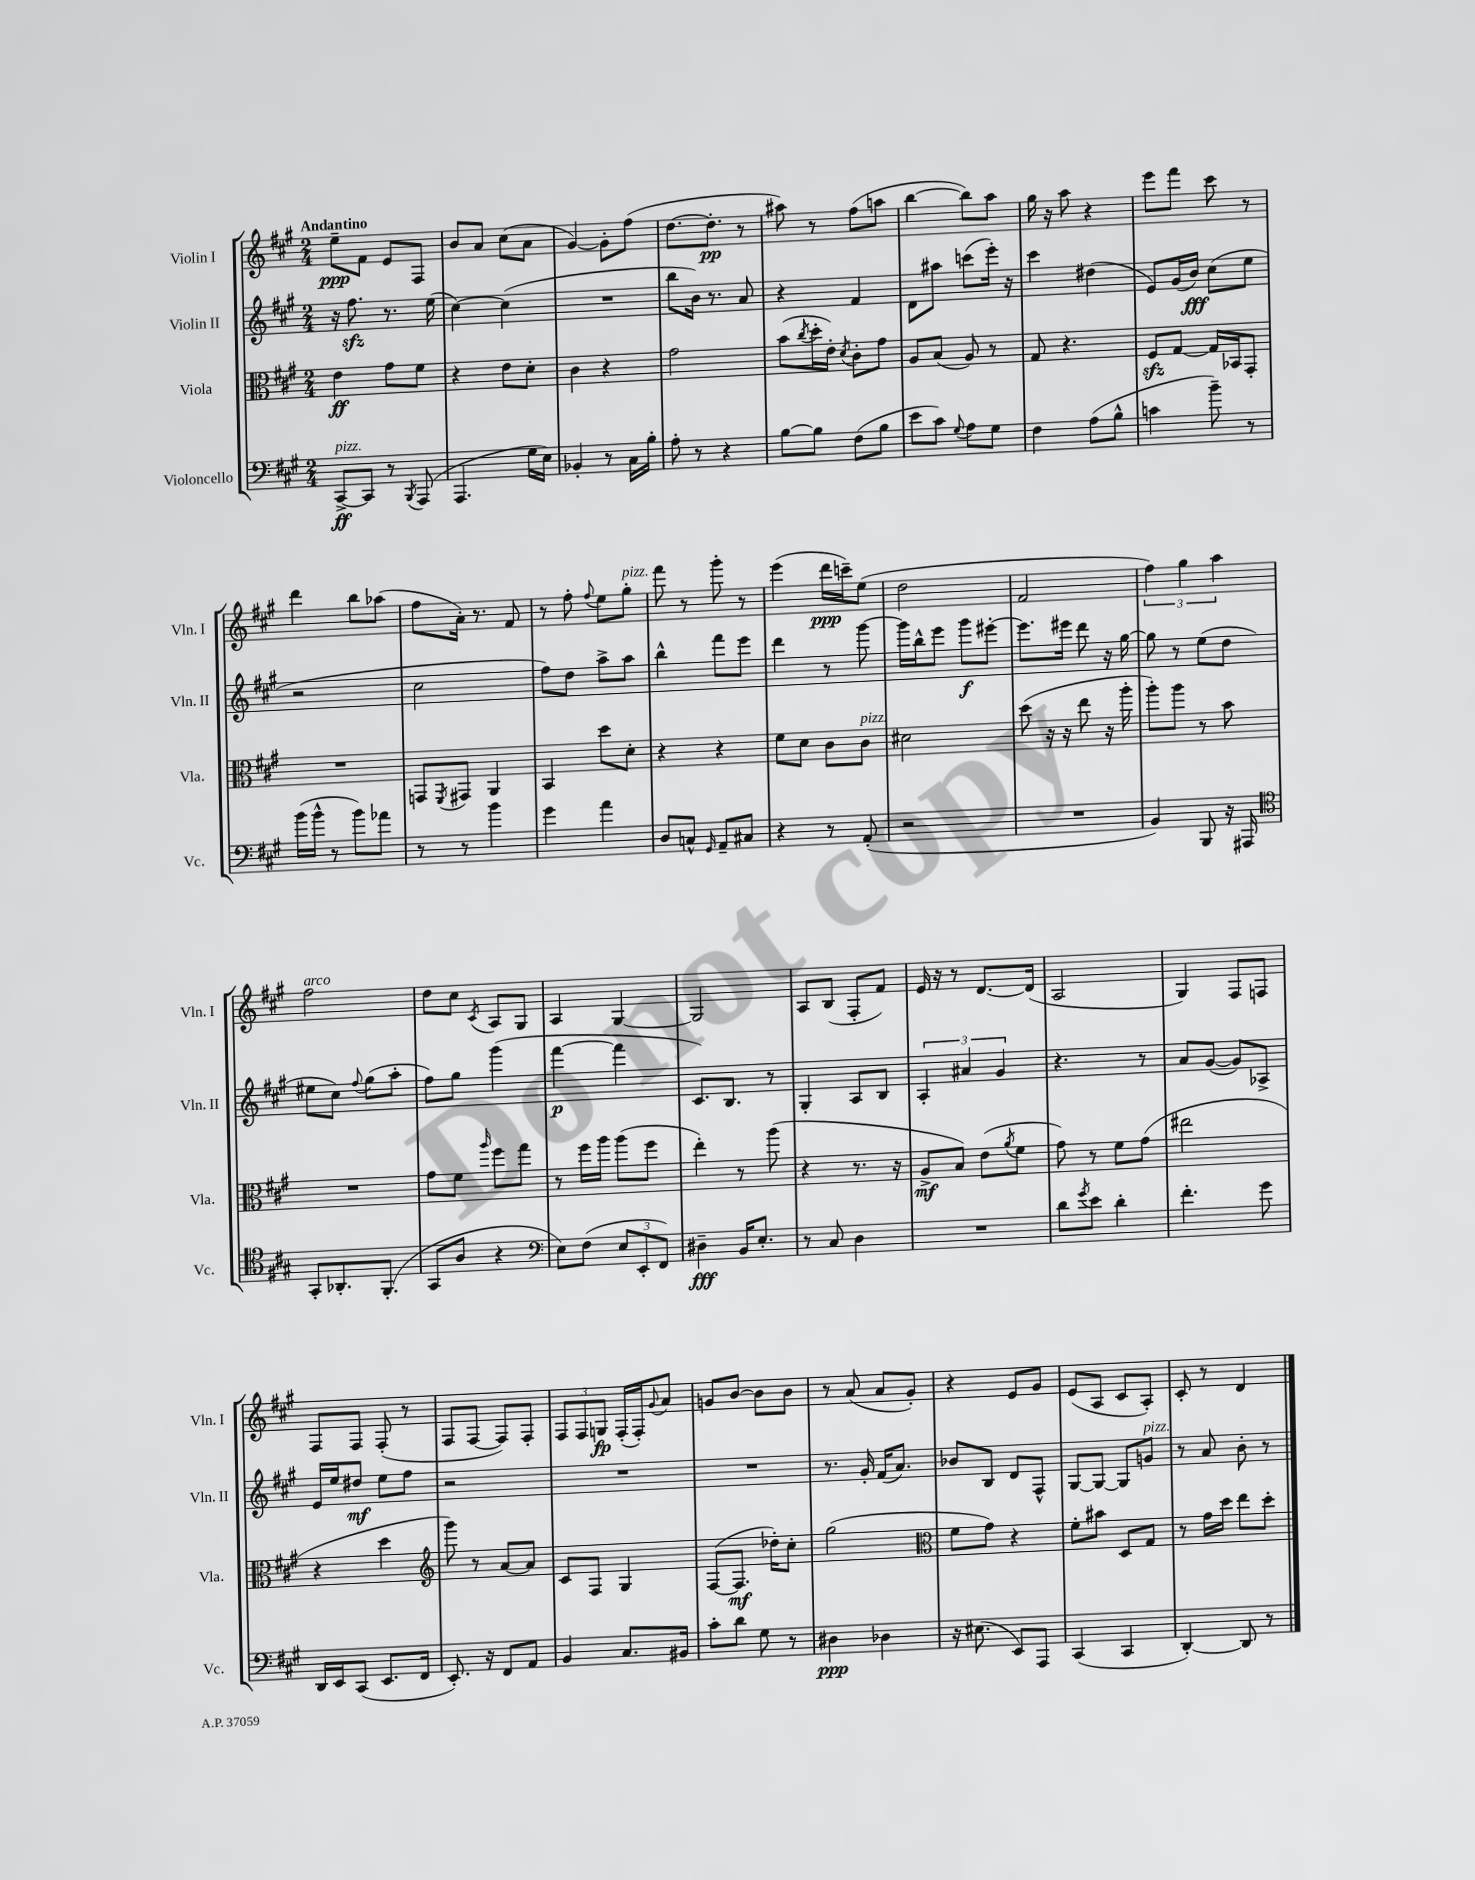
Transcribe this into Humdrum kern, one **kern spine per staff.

**kern	**kern	**kern	**kern
*staff4	*staff3	*staff2	*staff1
*clefF4	*clefC3	*clefG2	*clefG2
*k[f#c#g#]	*k[f#c#g#]	*k[f#c#g#]	*k[f#c#g#]
*M2/4	*M2/4	*M2/4	*M2/4
[8CC#^	4e	16r	8ee~
.	.	8.ff#	.
8CC#]	.	.	8f#
8r	8g#	8.r	8e
8qBBB	.	.	.
(8AAA	8f#	.	8F#
.	.	(16ee	.
=	=	=	=
4.AAA	4r	[4cc#)	8b
.	.	.	8a
.	8e	(4cc#]	(8cc#
16G#	8d'	.	8a
16E)	.	.	.
=	=	=	=
4BB-'	4c#	2r	[4g#)
8r	4r	.	8g#']
16C#	.	.	(8ff#
16B'	.	.	.
=	=	=	=
8A'	2g#	8bb	[8.dd
8r	.	16b)	.
.	.	8.r	8.dd']
4r	.	.	.
.	.	8a	8r
=	=	=	=
[8B	(8b	4r	8aa#)
.	8qcc#	.	.
8B]	16dd'	.	8r
.	16e')	.	.
.	8qd	.	.
(8F#	8c#'	4f#	(8ff#
8B	8g#	.	8aa
=	=	=	=
8e	8A	8d	[4bb
8c#)	(8B	8aa#	.
8qqG#	.	.	.
8A	8A)	(8ccc	8bb])
8G#	8r	16eee')	8aa
.	.	16r	.
=	=	=	=
4F#	8G#	4ccc#	16gg#
.	.	.	16r
.	4.r	.	8aa
(8A	.	(4dd#	4r
8B^^	.	.	.
=	=	=	=
4c	8F#	8e)	8eee
.	[8G#	(16g#	8fff#
.	.	16b)	.
8b~)	16G#]	(8cc#	8ccc#
.	16BB-	.	.
8r	8GG#'	8ee	8r
=	=	=	=
(16b	2r	2r	4ddd
16b^^	.	.	.
8r	.	.	.
8b)	.	.	8bb
8a-	.	.	(8aa-
=	=	=	=
8r	8GG	2cc#	8ff#
.	8qFF#	.	.
8r	8GG#	.	16a')
.	.	.	8.r
4b	4AA	.	.
.	.	.	8f#
=	=	=	=
4g#	4BB	8ff#)	8r
.	.	8dd	8ff#'
.	.	.	8qqff#
4a	8dd	8aa^	8ee
.	8d'	8aa	8gg#'
=	=	=	=
8D	4r	4bb^^	8fff#
8C^^	.	.	8r
16qqGG#	.	.	.
8AA~	4r	8fff#	8ggg#'
8C#	.	8eee	8r
=	=	=	=
4r	8f#	4ddd	(4eee
.	8d	.	.
8r	8c#	8r	16ddd
.	.	.	16ccc~)
(8AA'	8c#	[8ggg#	(8ee
=	=	=	=
2r	2d#	16ggg#]	2dd
.	.	16bb^^	.
.	.	8eee	.
.	.	8ggg#	.
.	.	[8eee#'	.
=	=	=	=
2r	(8dd	8.eee#]	2f#
.	16r	.	.
.	16r	16eee#	.
.	8ee	8ddd	.
.	16r	16r	.
.	16aa'	[16gg#	.
=	=	=	=
4BB)	8aa')	8gg#]	6ff#)
.	8aa	8r	.
.	.	.	6gg#
8BBB	8r	(8ee	.
.	.	.	6aa
16r	8b	8dd	.
16AAA#	.	.	.
=	=	=	=
*clefC4	*	*	*
8GG#'	2r	8ee#	2ff#
8.AA-'	.	8cc#)	.
.	.	8qqff#	.
.	.	(8gg#	.
(8.FF#'	.	.	.
.	.	8aa'	.
=	=	=	=
8GG#	8g#	8ff#)	8dd
8A	8f#	8gg#	8cc#
.	16qqaa	.	8qc#
4r	8ff#	(4ggg#	8A
.	8gg#	.	8G#
=	=	=	=
*clefF4	*	*	*
8E)	8r	[4fff#	4A
(8F#	16ff#	.	.
.	16aa	.	.
12E	(8aa	4fff#]	[4G#
12EE'	.	.	.
.	8ff#	.	.
12FF#)	.	.	.
=	=	=	=
4D#~	4ee')	8.c#)	2G#]
.	.	8.B	.
16BB	8r	.	.
8.E'	.	.	.
.	(8aa	8r	.
=	=	=	=
8r	4r	4G#'	8A
8C#	.	.	(8B
4D	8.r	8A	8F#'
.	.	8B	8f#)
.	16r	.	.
=	=	=	=
2r	8A^	6A'	16e
.	.	.	16r
.	8B)	.	8r
.	.	6a#	.
.	(8e	.	[8.d
.	.	6g#	.
.	8qa	.	.
.	8f#	.	.
.	.	.	(16d]
=	=	=	=
8d	8g#)	4.r	2A
8qg#	.	.	.
8e	8r	.	.
4d'	8f#	.	.
.	(8g#	8r	.
=	=	=	=
4.f#'	2ee#	8a	4G#)
.	.	([8g#	.
.	.	8g#])	8F#
8g#	.	8A-^	8F
=	=	=	=
16DD	4r	16e	8F#
16EE	.	16ee	.
(8CC#	.	8dd#	8F#
8.EE	4dd	8ee	(8F#'
.	.	8ff#	8r
16FF#	.	.	.
=	=	=	=
*	*clefG2	*	*
8.EE')	8ggg#)	2r	8F#
.	8r	.	[8F#
16r	.	.	.
8FF#	[8a	.	8F#])
8AA	8a]	.	8F#'
=	=	=	=
4BB	8c#	2r	12F#
.	.	.	12F#
.	8F#	.	.
.	.	.	12G
8.C#	4G#	.	(16F#'
.	.	.	16F#')
.	.	.	8qqg#
.	.	.	8a
16BB#	.	.	.
=	=	=	=
8c#'	([8F#	2r	8g
8d	8.F#]	.	[8b
8G#	.	.	8b]
.	16dd-')	.	.
8r	8cc#'	.	8b
=	=	=	=
4D#	(2gg#	8.r	8r
.	.	.	(8a
.	.	16g#'	.
4D-	.	(16f#	8a
.	.	8.a)	.
.	.	.	8g#')
=	=	=	=
*	*clefC3	*	*
16r	8f#	8b-	4r
(8.E#	.	.	.
.	8g#)	8B	.
8EE)	4r	8d	8e
8AAA	.	8F#^^	8g#
=	=	=	=
(4CC#	8f#'	[8G#	(8e
.	8b#	8G#_	8A
4CC#	8D	8G#]	8c#
.	8G#	8g	8A')
=	=	=	=
[4DD')	8r	8r	8c#'
.	16g#	8a	8r
.	16dd	.	.
8DD]	8ee	8b'	4d
8r	8dd'	8r	.
==	==	==	==
*-	*-	*-	*-
